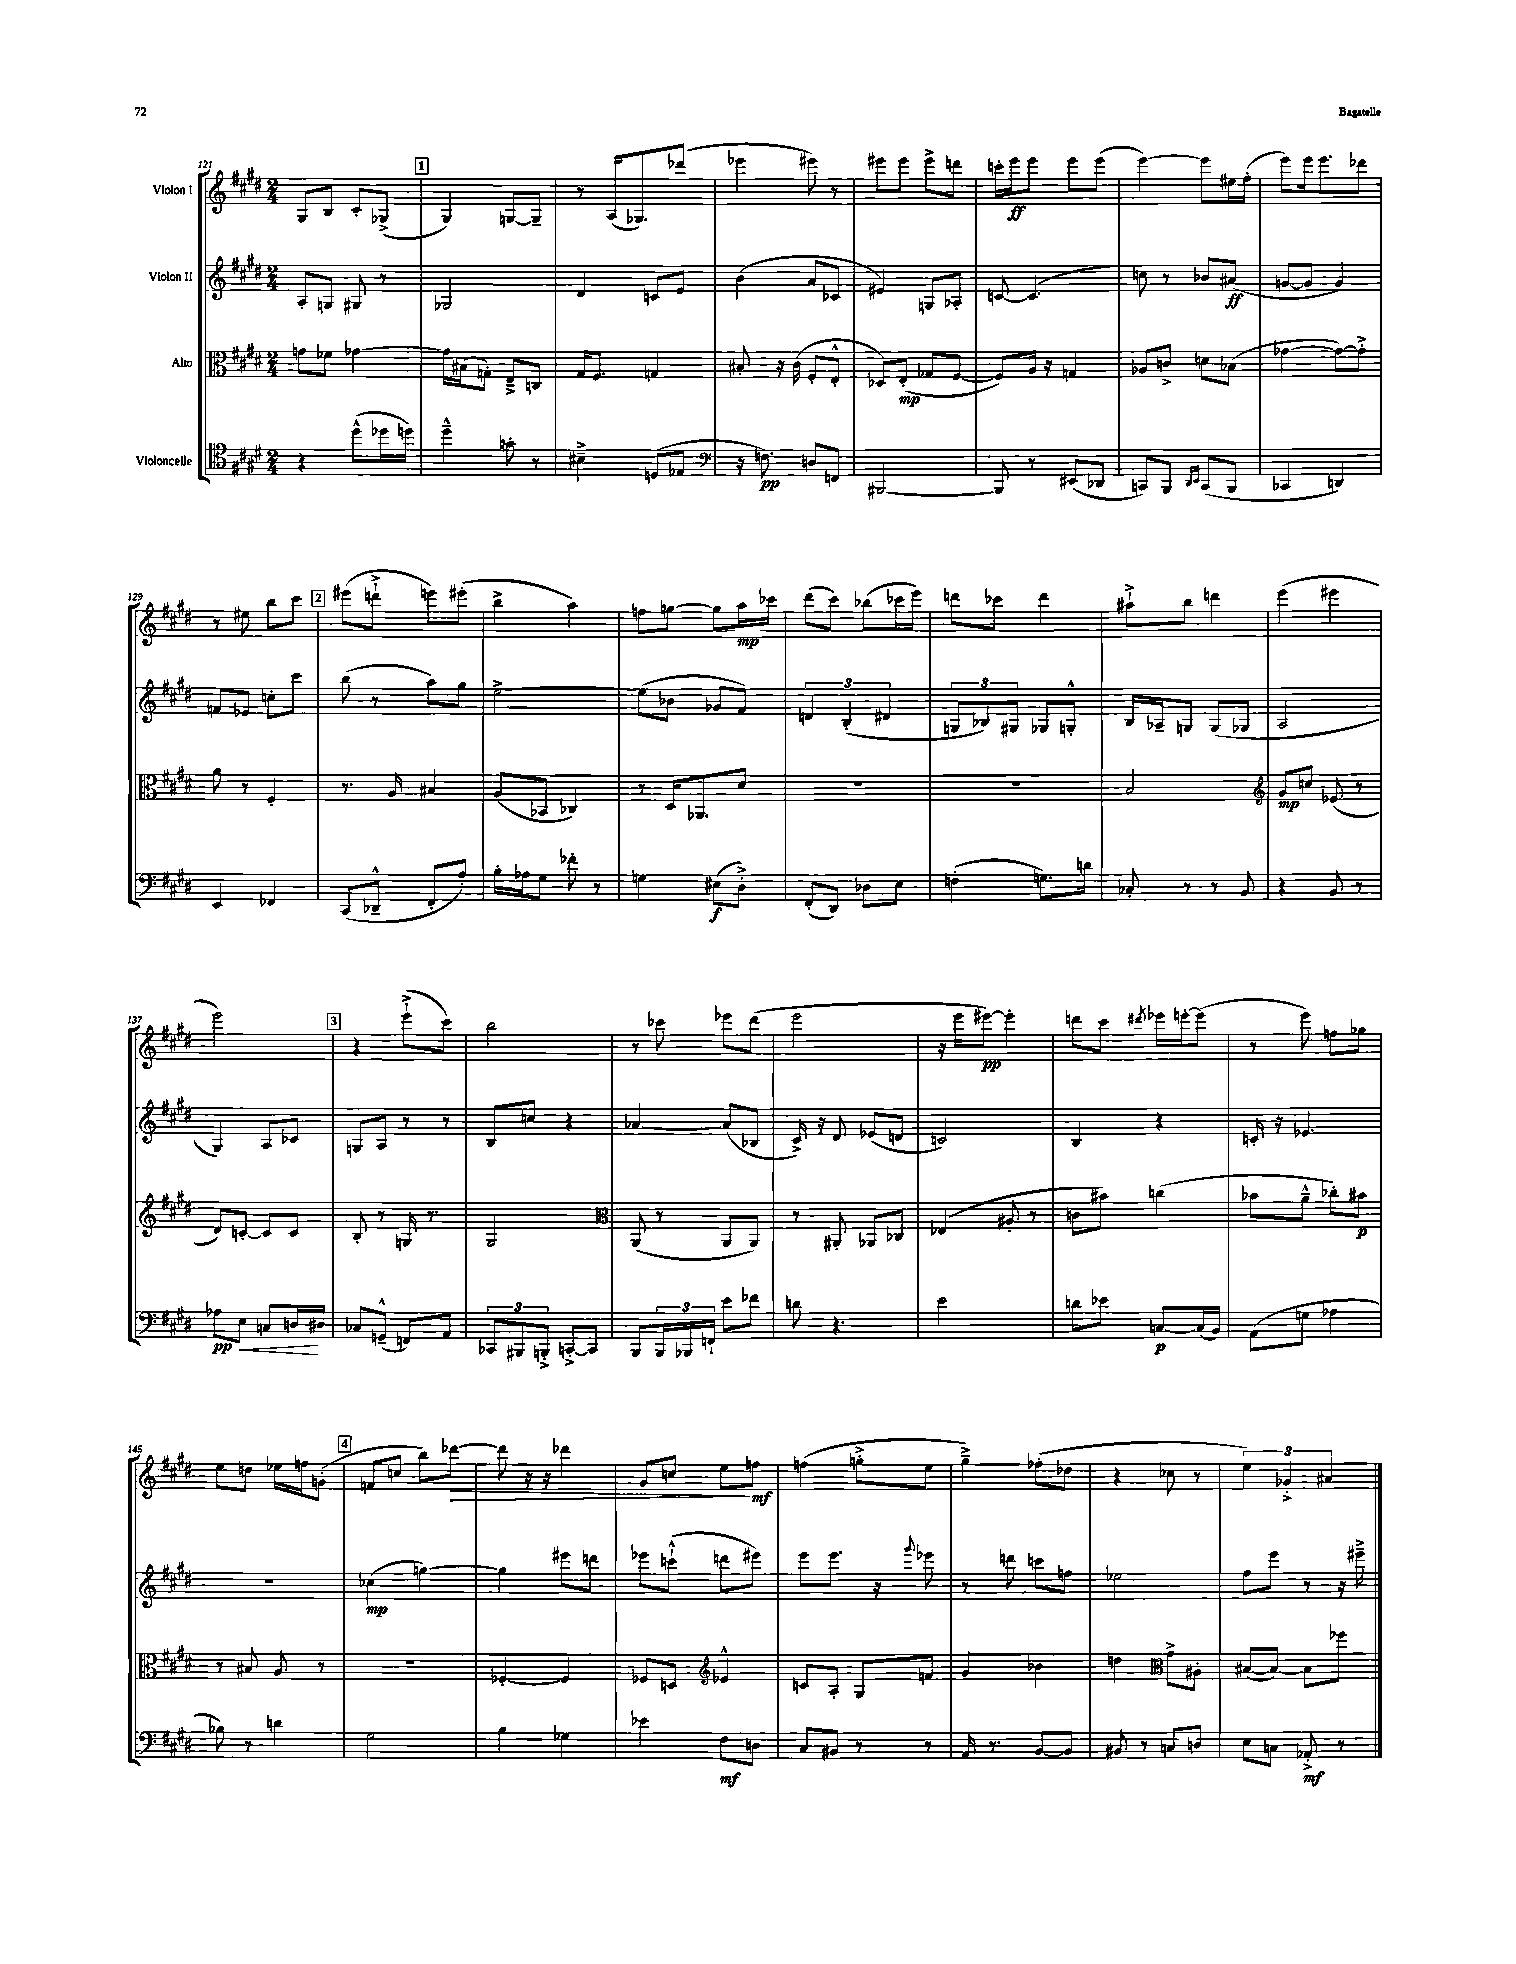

**kern	**kern	**kern	**kern
*staff4	*staff3	*staff2	*staff1
*clefC4	*clefC3	*clefG2	*clefG2
*k[f#c#g#d#]	*k[f#c#g#d#]	*k[f#c#g#d#]	*k[f#c#g#d#]
*M2/4	*M2/4	*M2/4	*M2/4
4r	8g	8A'	8G#
.	8f-	8G	8B
(8dd#^^	[4g-	8G#	8c#'
16dd-	.	8r	(8G-^
16dd)	.	.	.
=	=	=	=
4dd#~^^	16g-]	2G-	4G#)
.	(16B#	.	.
.	8G')	.	.
8g'	8E~^	.	[8G
8r	8C	.	8G~]
=	=	=	=
4B#~^	16G#	4d#	8r
.	8.F#	.	.
.	.	.	(16A
.	.	.	8.G-)
(8D	4G	8c	.
8E-	.	8e	(8ddd-
=	=	=	=
*clefF4	*	*	*
16r	8B#'	(4b	4eee-
8.F)	.	.	.
.	16r	.	.
.	(16c#	.	.
8D	8F#'	8a	8eee#)
8FF	8E'^^	8c-	8r
=	=	=	=
[2BBB#	8D-)	4e#)	8eee#
.	(8E'	.	8eee#
.	8G-	8G	8eee#^
.	[8F#	8A-'	8ddd
=	=	=	=
8BBB#]	8F#])	[8c	16ccc'
.	.	.	16eee
8r	16A	(4.c]	8eee
.	16r	.	.
(8EE#	4G	.	8eee
8DD-	.	.	(8eee
=	=	=	=
8CC)	8A-	8cc)	[4eee)
8BBB	8c^	8r	.
16qqDD#	.	.	.
16qqEE	.	.	.
(8CC	8d	8b-	8eee]
8BBB	(8B-	(8a#	16ee#
.	.	.	(16ff#'
=	=	=	=
4CC-	[4g-	[8g	8eee)
.	.	8g]	16eee
.	.	.	8.eee
4DD)	8g-_)	4g)	.
.	8g-'^]	.	8ddd-
=	=	=	=
4EE	8a	8f	8r
.	8r	8e-	8ee#
4FF-	4F#'	8cc'	8bb
.	.	8ccc#	8ccc#
=	=	=	=
(8CC#	8.r	(8bb	(8eee#
8DD-~^^	.	8r	8ddd`^
.	16A	.	.
8FF#'	4B#	8aa)	8eee)
8A')	.	8gg#	(8eee#'
=	=	=	=
16B'	(8A	[2ee^	4bb^
16A-	.	.	.
8G#	8BB-	.	.
8f-'	4C-)	.	4aa)
8r	.	.	.
=	=	=	=
4G	8r	(8ee]	8ff
.	16D#	8b-	[8gg
.	8.AA-	.	.
(8E#	.	8g-	8gg]
8D#'^)	8d#	8f#)	16aa
.	.	.	16ccc-
=	=	=	=
(8FF#'	2r	6d	(8ddd#
8DD#)	.	.	8ccc#)
.	.	(6B'	.
8D-	.	.	(8bb-
.	.	6d#	.
8E	.	.	16ccc-
.	.	.	16eee)
=	=	=	=
(4F'	2r	12G	8ddd
.	.	12B-)	.
.	.	.	8ccc-
.	.	12G#	.
8.G)	.	8G-	4ddd
.	.	8G'^^	.
16d	.	.	.
=	=	=	=
8C-'	2B	16B	8aa#`^
.	.	16A-~	.
8r	.	8G	8bb
8r	.	(8G	4ddd
8BB	.	8G-	.
=	=	=	=
*	*clefG2	*	*
4r	8g#	2A	(4eee
.	8cc	.	.
8BB	(8e-	.	4eee#
8r	8r	.	.
=	=	=	=
8A-	8d#)	4G#)	2eee)
8E	[8c'	.	.
8C	8c]	8A	.
16D	8c	8c-	.
16D#	.	.	.
=	=	=	=
8C-	8B'	8G	4r
(8GG~^^	8r	8A	.
8FF)	16G	8r	(8eee`^
.	8.r	.	.
8AA	.	8r	8ccc#)
=	=	=	=
12CC-	2G#	8B	2bb
12BBB#	.	.	.
.	.	8cc	.
12BBB'^	.	.	.
[8CC'^	.	4r	.
8CC]	.	.	.
=	=	=	=
*	*clefC3	*	*
8BBB	(8AA	[4a-	8r
24BBB	8r	.	8ccc-
24BBB-	.	.	.
24FF`	.	.	.
8e	8AA	(8a-]	8eee-
8f-	8AA)	8B-	(8ddd#
=	=	=	=
8d	8r	16c#^)	2eee
.	.	16r	.
4.r	8AA#'	8d#	.
.	8AA-	(8e-	.
.	8C-	8d	.
=	=	=	=
2e	(4E-	2c)	16r
.	.	.	16eee
.	.	.	[8eee#)
.	8A#'	.	4eee#']
.	8r	.	.
=	=	=	=
8d	8c	4B	8ddd
8e-	8b#)	.	8ccc#
.	.	.	8qddd#
[8C	(4cc	4r	16eee-
.	.	.	[16eee'
(16C]	.	.	(8eee]
16BB)	.	.	.
=	=	=	=
(8AA	8b-	16c'	8r
.	.	16r	.
8G	8a~^^	4.e-	8eee)
4A-	8cc-')	.	8ff
.	8b#	.	8gg-
=	=	=	=
8B-)	8r	2r	8ee
8r	8B#	.	8dd
4d	8A	.	16ee-
.	.	.	16ff
.	8r	.	(8g'
=	=	=	=
2G#	2r	(4cc-	8f
.	.	.	8cc
.	.	[4gg)	8bb)
.	.	.	[8ddd-
=	=	=	=
4B	[4F-'	4gg]	8ddd-]
.	.	.	16r
.	.	.	16r
4G-	4F-]	8eee#	4ddd-
.	.	8ddd	.
=	=	=	=
4e-	8F-	8eee-	8g#
.	8D	(8ccc`^^	8cc
*	*clefG2	*	*
8F#	4e-^^	8ddd	8ee
8D	.	8eee#)	8ff
=	=	=	=
8C#	8c	8eee	(4ff
8BB#	8A'	8.eee	.
8r	8G#	.	8gg'^
.	.	16r	.
.	.	8qqggg#	.
8r	8f	8eee-	8ee
=	=	=	=
16AA	4g#	8r	4gg#~^)
8.r	.	.	.
.	.	8ddd	.
[8BB	4b-	8ccc	(8ff-'
8BB]	.	8ff	8dd-
=	=	=	=
8BB#	4dd	2ee-	4r
8r	.	.	.
*	*clefC3	*	*
8C	8g#^	.	8cc-
8D	8A#'	.	8r
=	=	=	=
8E	([8B#	8ff#	6ee)
8C	8B#_)	8eee	.
.	.	.	6g-'^
8AA-'^	8B#]	8r	.
.	.	.	6a#
8r	8ff-	16r	.
.	.	16eee#~^	.
==	==	==	==
*-	*-	*-	*-
